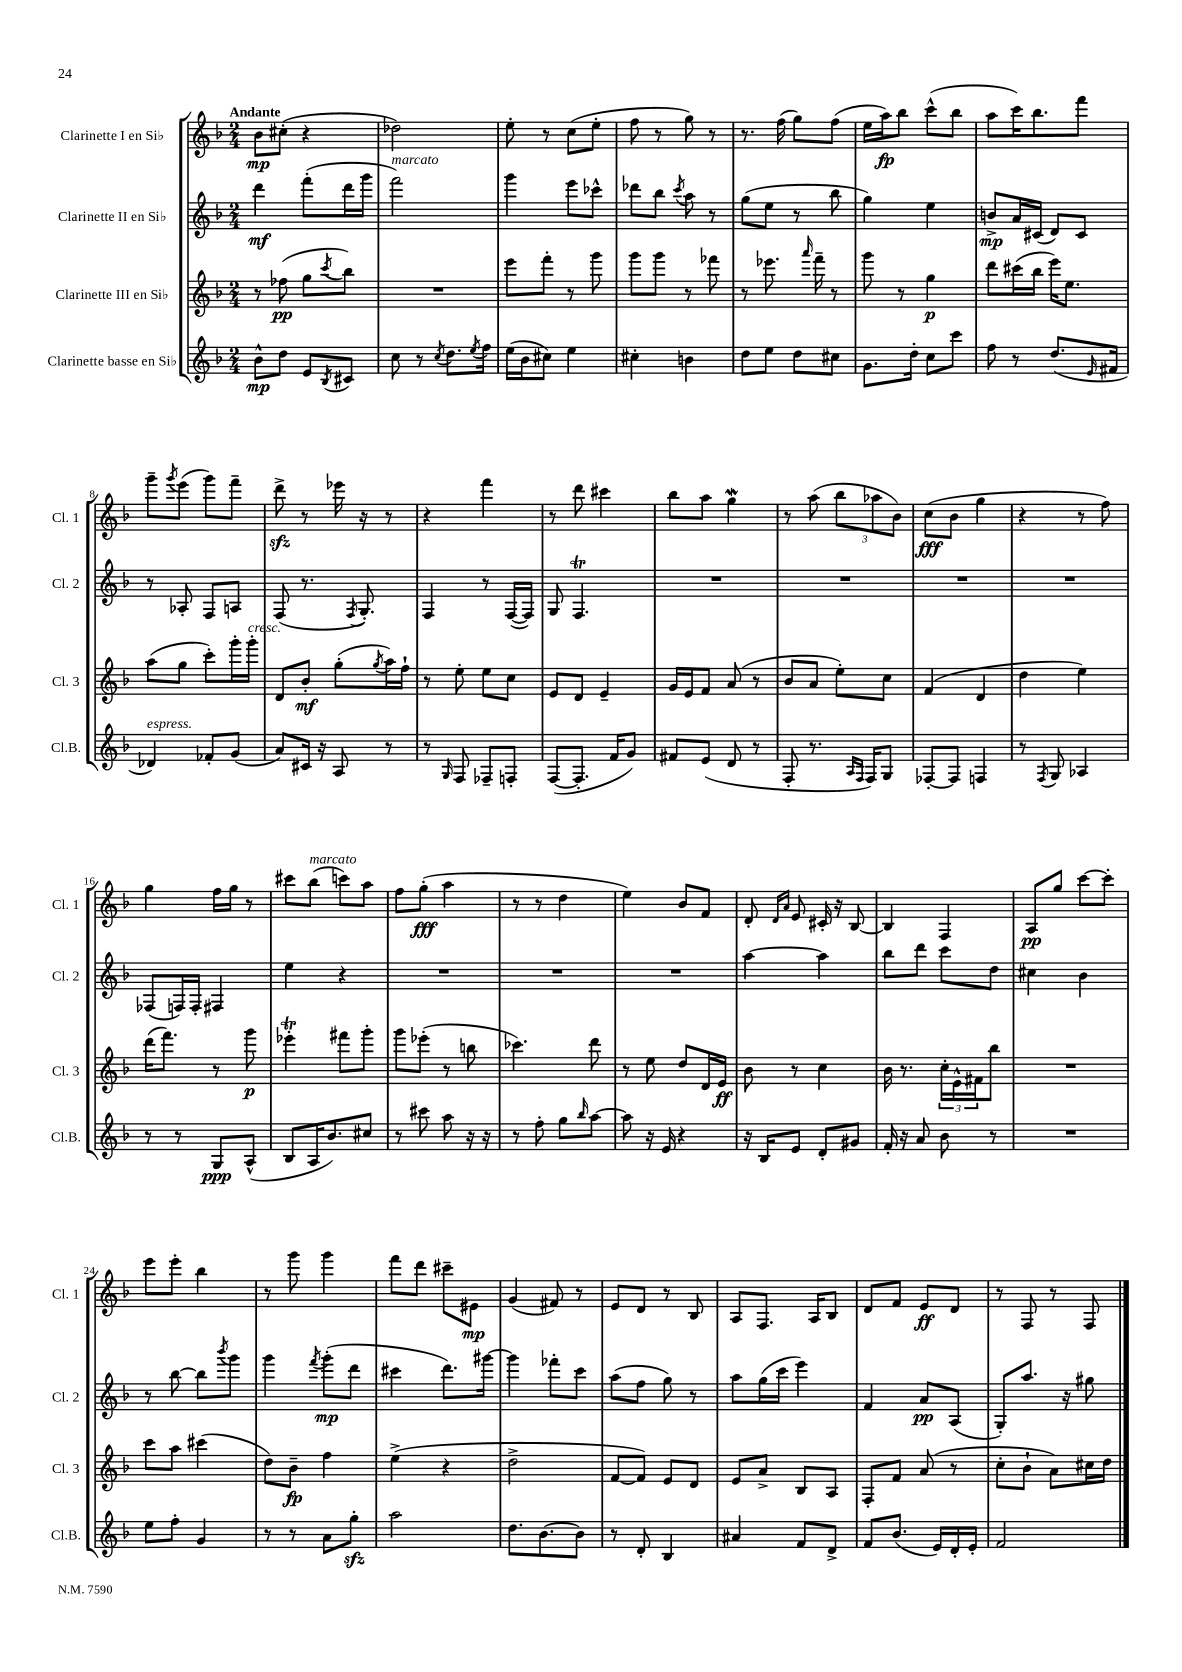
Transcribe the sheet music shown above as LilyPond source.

<<
\new StaffGroup <<
\new Staff = "s0" \with { instrumentName = "Clarinette I en Sib" shortInstrumentName = "Cl. 1" } {
    \clef treble \key f \major \numericTimeSignature \time 2/4 \tempo "Andante"
    bes'8\mp cis''8-.( r4 |
    des''2) |
    e''8-. r8 c''8( e''8-. |
    f''8 r8 g''8) r8 |
    r8. f''16( g''8) f''8( |
    e''16 a''16\fp) bes''8 c'''8-^( bes''8 |
    a''8 c'''16) bes''8. f'''8 |
    g'''8-- \acciaccatura { g'''8 } e'''8( g'''8) f'''8-- |
    d'''8->\sfz r8 ees'''16 r16 r8 |
    r4 f'''4 |
    r8 d'''8 cis'''4 |
    bes''8 a''8 g''4\mordent |
    r8 a''8( \tuplet 3/2 { bes''8 aes''8 bes'8) } |
    c''8\fff( bes'8 g''4 |
    r4 r8 f''8) |
    g''4 f''16 g''16 r8 |
    cis'''8 bes''8^\markup { \italic "marcato" }( c'''8) a''8 |
    f''8 g''8-.\fff( a''4 |
    r8 r8 d''4 |
    e''4) bes'8 f'8 |
    d'8-. \grace { d'16 a'16 } e'8 cis'16-. r16 bes8~ |
    bes4 f4 |
    a8\pp g''8 c'''8~ c'''8-. |
    e'''8 e'''8-. bes''4 |
    r8 g'''8 g'''4 |
    f'''8 d'''8 cis'''8-- eis'8\mp |
    g'4( fis'8) r8 |
    e'8 d'8 r8 bes8 |
    a8 f8. a16 bes8 |
    d'8 f'8 e'8\ff d'8 |
    r8 f8 r8 f8 \bar "|." |
}
\new Staff = "s1" \with { instrumentName = "Clarinette II en Sib" shortInstrumentName = "Cl. 2" } {
    \clef treble \key f \major \numericTimeSignature \time 2/4
    d'''4\mf f'''8-.( d'''16 g'''16 |
    f'''2^\markup { \italic "marcato" }) |
    g'''4 e'''8 ces'''8-^ |
    des'''8 bes''8 \acciaccatura { c'''8 } a''8 r8 |
    g''8( e''8 r8 bes''8 |
    g''4) e''4 |
    b'8->\mp a'16 cis'16( d'8) cis'8 |
    r8 aes8-. f8 a8 |
    f8( r8. \acciaccatura { f8 } g8.-.) |
    f4 r8 f16~( f16) |
    g8 f4.\trill |
    R2 |
    R2 |
    R2 |
    R2 |
    fes8( f16) f16-. fis4 |
    e''4 r4 |
    R2 |
    R2 |
    R2 |
    a''4~ a''4 |
    bes''8 d'''8 c'''8 d''8 |
    cis''4 bes'4 |
    r8 bes''8~ bes''8 \acciaccatura { bes'''8 } g'''8 |
    g'''4 \acciaccatura { f'''8 } g'''8-.\mp( d'''8 |
    cis'''4 d'''8.) gis'''16~ |
    gis'''4 fes'''8-. c'''8 |
    a''8( f''8 g''8) r8 |
    a''8 g''16( c'''16 e'''4) |
    f'4 a'8\pp a8( |
    g8-.) a''8. r16 gis''8 \bar "|." |
}
\new Staff = "s2" \with { instrumentName = "Clarinette III en Sib" shortInstrumentName = "Cl. 3" } {
    \clef treble \key f \major \numericTimeSignature \time 2/4
    r8 fes''8\pp( g''8 \acciaccatura { c'''8 } bes''8) |
    R2 |
    e'''8 f'''8-. r8 g'''8 |
    g'''8 g'''8 r8 fes'''8 |
    r8 ees'''8. \grace { a'''16 } f'''16-- r8 |
    g'''8 r8 g''4\p |
    d'''8 cis'''16( bes''16 e'''16) e''8. |
    a''8( g''8 c'''8-.) g'''16-. g'''16-.^\markup { \italic "cresc." } |
    d'8 bes'8-.\mf g''8-.( \acciaccatura { g''8 } a''16) f''16-! |
    r8 e''8-. e''8 c''8 |
    e'8 d'8 e'4-- |
    g'16 e'16 f'8 a'8( r8 |
    bes'8 a'8 e''8-.) c''8 |
    f'4( d'4 |
    d''4 e''4) |
    d'''16( f'''8.) r8 g'''8\p |
    ees'''4-.\trill fis'''8 g'''8-. |
    g'''8 ees'''8-.( r8 b''8 |
    ces'''4.) d'''8 |
    r8 e''8 d''8 d'16 e'16\ff |
    bes'8 r8 c''4 |
    bes'16 r8. \tuplet 3/2 { c''16-. e'16-^ fis'16 } bes''8 |
    R2 |
    c'''8 a''8 cis'''4( |
    d''8) bes'8--\fp f''4 |
    e''4->( r4 |
    d''2-> |
    f'8~ f'8) e'8 d'8 |
    e'8 a'8-> bes8 a8 |
    f8-. f'8 a'8( r8 |
    c''8-. bes'8-! a'8) cis''16 d''16 \bar "|." |
}
\new Staff = "s3" \with { instrumentName = "Clarinette basse en Sib" shortInstrumentName = "Cl.B." } {
    \clef treble \key f \major \numericTimeSignature \time 2/4
    bes'8-^\mp d''8 e'8 \acciaccatura { bes8 } cis'8 |
    c''8 r8 \acciaccatura { c''8 } d''8. \acciaccatura { e''8 } f''16 |
    e''16( bes'16 cis''8) e''4 |
    cis''4-. b'4 |
    d''8 e''8 d''8 cis''8 |
    g'8. d''16-. c''8 c'''8 |
    f''8 r8 d''8.( \grace { e'16 } fis'16 |
    des'4^\markup { \italic "espress." }) fes'8-. g'8( |
    a'8) cis'16 r16 a8 r8 |
    r8 \grace { g16 } f8 fes8-- f8-. |
    f8~( f8.-. f'16 g'8) |
    fis'8 e'8( d'8 r8 |
    f8-. r8. \grace { a16 f16 } f16) g8 |
    fes8~-. fes8 f4 |
    r8 \acciaccatura { f8 } g8 aes4 |
    r8 r8 g8\ppp a8-^( |
    bes8 a16 bes'8.) cis''8 |
    r8 cis'''8 a''8 r16 r16 |
    r8 f''8-. g''8 \grace { bes''16 } a''8~ |
    a''8 r16 e'16 r4 |
    r16 bes16 e'8 d'8-. gis'8 |
    f'16-. r16 a'8 bes'8 r8 |
    R2 |
    e''8 f''8-. g'4 |
    r8 r8 a'8 g''8-.\sfz |
    a''2 |
    d''8. bes'8.~ bes'8 |
    r8 d'8-. bes4 |
    ais'4 f'8 d'8-> |
    f'8 bes'8.( e'16) d'16-. e'16-. |
    f'2 \bar "|." |
}
>>
>>
